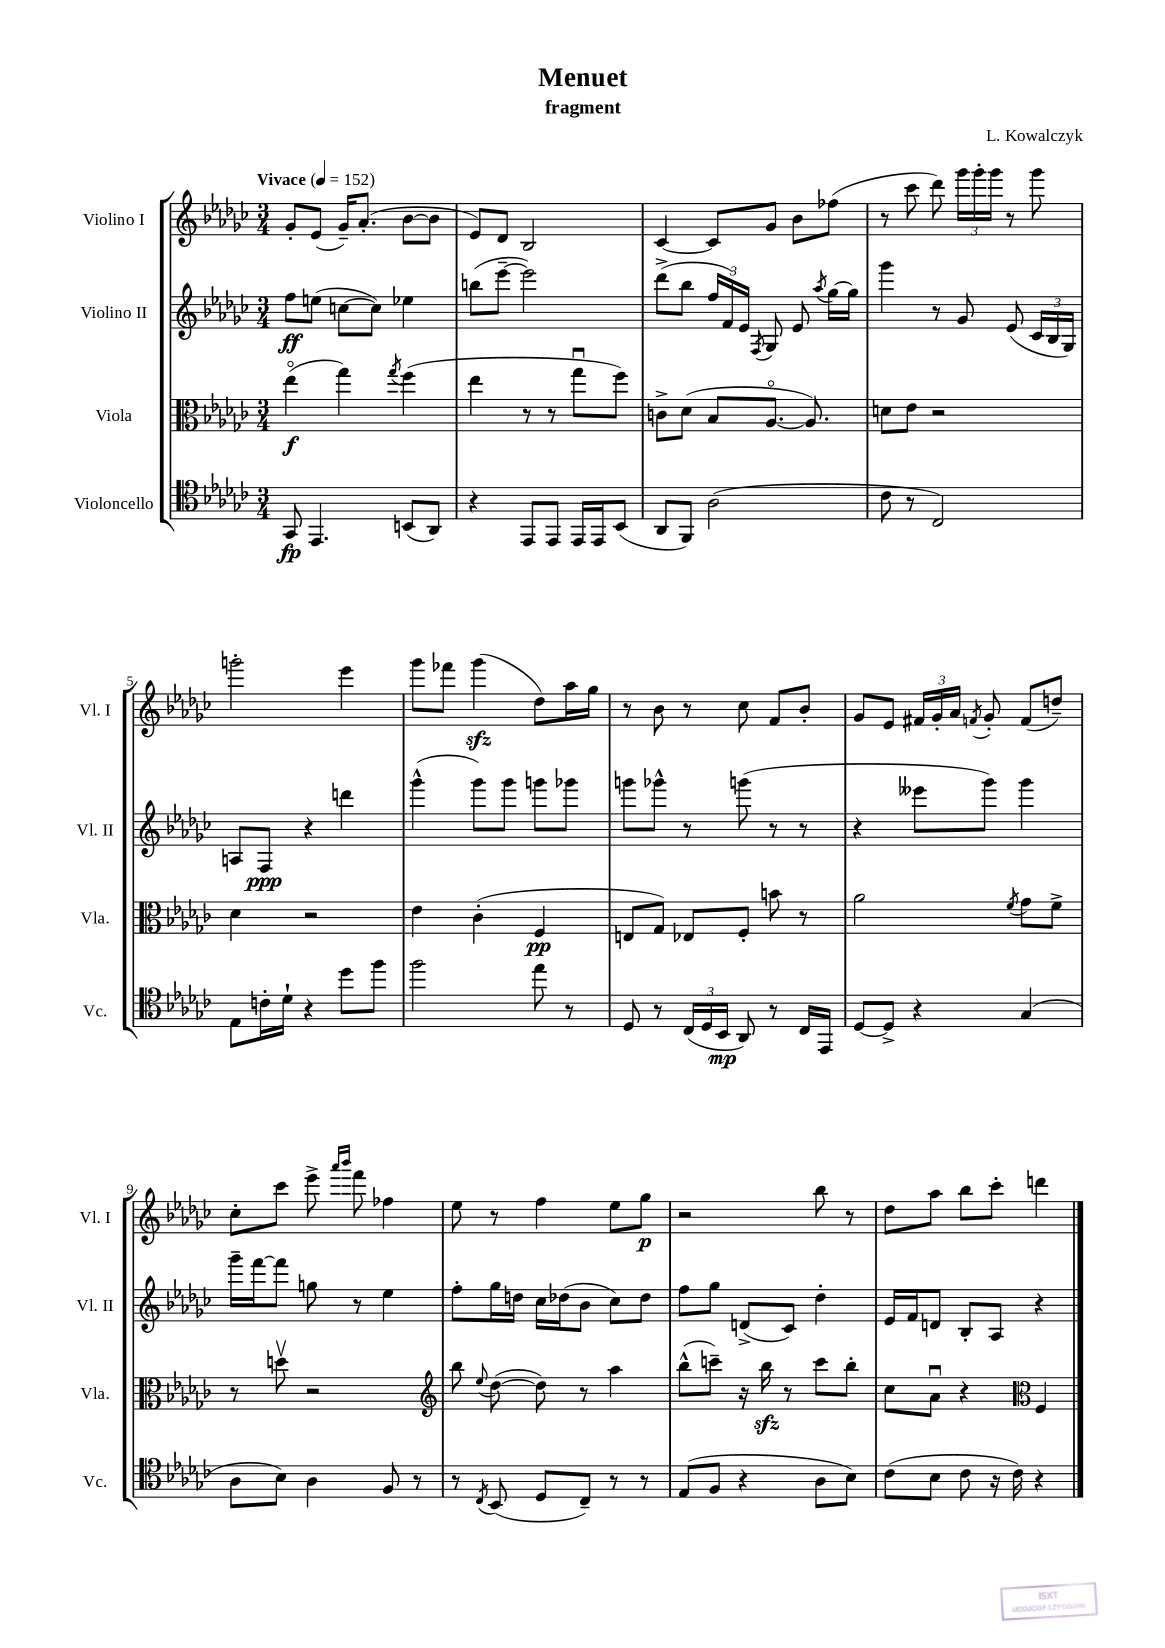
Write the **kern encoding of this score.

**kern	**kern	**kern	**kern
*staff4	*staff3	*staff2	*staff1
*clefC4	*clefC3	*clefG2	*clefG2
*k[b-e-a-d-g-c-]	*k[b-e-a-d-g-c-]	*k[b-e-a-d-g-c-]	*k[b-e-a-d-g-c-]
*M3/4	*M3/4	*M3/4	*M3/4
*MM152	*MM152	*MM152	*MM152
8GG-	(4ee-o	8ff	8g-'
4.EE-	.	(8ee	(8e-
.	4gg-)	[8cc	16g-~)
.	.	.	(8.a-'
.	.	8cc])	.
.	8qgg-	.	.
(8BB	(4ff	4ee-	[8b-
8AA-)	.	.	8b-]
=	=	=	=
4r	4ee-	(8bb	8e-)
.	.	[8eee-~	8d-
8EE-	8r	2eee-])	2B-
8EE-	8r	.	.
16EE-	8gg-u	.	.
16EE-	.	.	.
(8BB-	8ff)	.	.
=	=	=	=
8AA-	8c^	(8ddd-^	[4c-
8FF)	(8d-	8bb-	.
(2A-	8B-	24ff	8c-]
.	.	24f)	.
.	.	24e-	.
.	.	8qF	.
.	[8.A-o	8G-	8g-
.	.	8e-	8b-
.	8.A-])	.	.
.	.	8qaa-	.
.	.	[16gg-	(8ff-
.	.	16gg-]	.
=	=	=	=
8c-	8d	4ggg-	8r
8r	8e-	.	8ccc-
2C-)	2r	8r	8ddd-)
.	.	8g-	24ggg-
.	.	.	24ggg-'
.	.	.	24ggg-
.	.	(8e-	8r
.	.	24c-	8ggg-
.	.	24B-	.
.	.	24G-)	.
=	=	=	=
8E-	4d-	8A	2ggg'
16c'	.	8F	.
16d-`	.	.	.
4r	2r	4r	.
8dd-	.	4ddd	4eee-
8ff	.	.	.
=	=	=	=
2ff	4e-	(4ggg-^^	8ggg-
.	.	.	8fff-
.	(4c-'	8ggg-)	(4ggg-
.	.	8ggg-	.
8ee-	4F	8ggg	8dd-)
8r	.	8ggg-	16aa-
.	.	.	16gg-
=	=	=	=
8D-	8E	8ggg	8r
8r	8G-)	8ggg-^^	8b-
(24C-	8E-	8r	8r
24D-	.	.	.
24BB-	.	.	.
8AA-)	8F'	(8ggg	8cc-
8r	8b	8r	8f
16C-	8r	8r	8b-'
16EE-	.	.	.
=	=	=	=
[8D-	2a-	4r	8g-
8D-^]	.	.	8e-
4r	.	8eee--	24f#
.	.	.	24g-'
.	.	.	24a-
.	.	.	8qf
.	.	8ggg-)	8g-'
.	8qf	.	.
(4G-	8g-	4ggg-	(8f
.	8f^	.	8dd~)
=	=	=	=
8A-	8r	16ggg-~	8cc-'
.	.	[16fff	.
8B-)	8ddv	8fff]	8ccc-
4A-	2r	8gg	8eee-^
.	.	.	16qqaaa-
.	.	.	16qqbbb-
.	.	8r	8fff
8F	.	4ee-	4ff-
8r	.	.	.
=	=	=	=
*	*clefG2	*	*
8r	8bb-	8ff'	8ee-
8qC-	8qqee-	.	.
(8BB-	([8dd-	16gg-	8r
.	.	16dd	.
8D-	8dd-])	16cc-	4ff
.	.	(16dd-	.
8C-~)	8r	8b-	.
8r	4aa-	8cc-)	8ee-
8r	.	8dd-	8gg-
=	=	=	=
(8E-	(8bb-^^	8ff	2r
8F	8ccc~)	8gg-	.
4r	16r	(8d^	.
.	16bb-	.	.
.	8r	8c-)	.
8A-	8ccc	4dd-'	8bb-
8B-)	8bb-'	.	8r
=	=	=	=
(8c-	8cc-	16e-	8dd-
.	.	16f	.
8B-	8a-u	8d	8aa-
8c-	4r	8B-'	8bb-
16r	.	8A-	8ccc-'
16c-)	.	.	.
*	*clefC3	*	*
4r	4F	4r	4ddd
==	==	==	==
*-	*-	*-	*-
